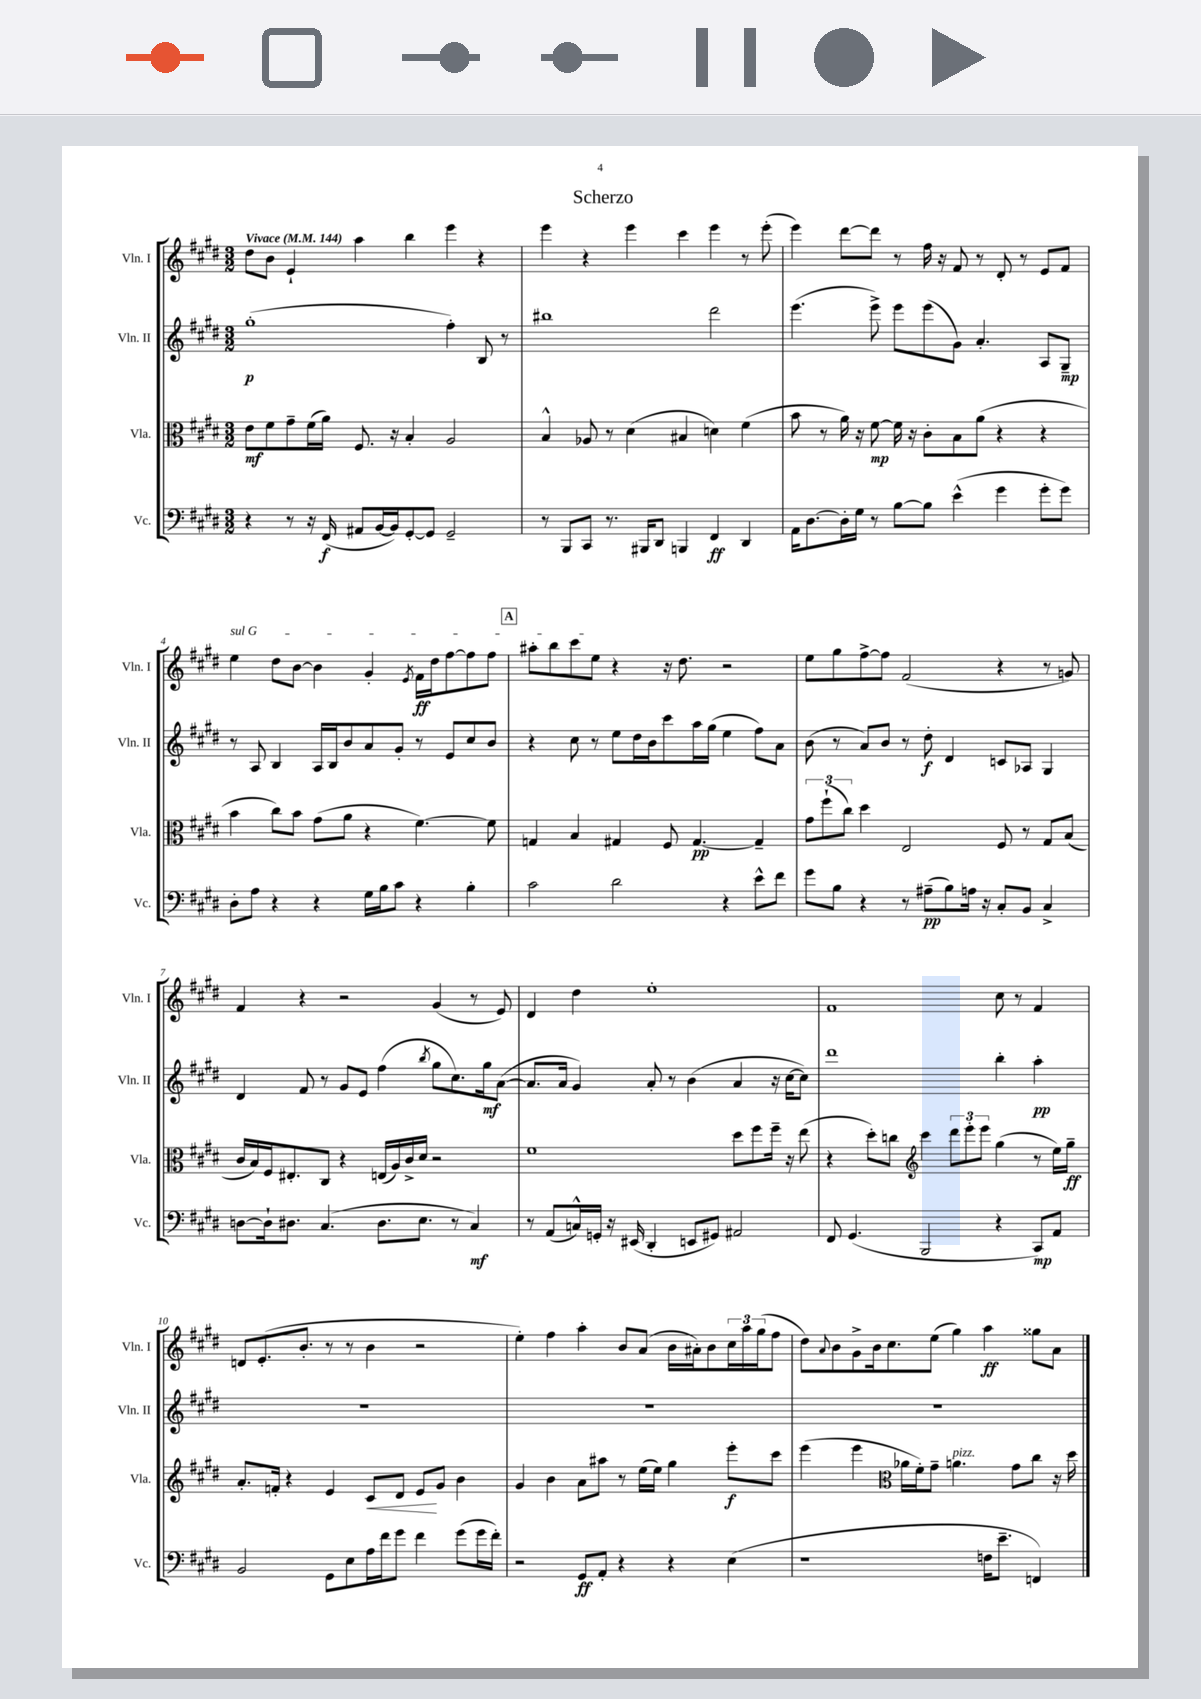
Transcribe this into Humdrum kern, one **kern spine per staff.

**kern	**kern	**kern	**kern
*staff4	*staff3	*staff2	*staff1
*clefF4	*clefC3	*clefG2	*clefG2
*k[f#c#g#d#]	*k[f#c#g#d#]	*k[f#c#g#d#]	*k[f#c#g#d#]
*M3/2	*M3/2	*M3/2	*M3/2
*MM144	*MM144	*MM144	*MM144
4r	8e	(1gg#'	8dd#
.	8f#	.	8b
8r	8g#~	.	4e`
16r	(16f#	.	.
(16FF#	16a)	.	.
8AA#	8.F#	.	4aa
[16BB	.	.	.
16BB])	16r	.	.
[8GG#'	4B'	.	4bb
8GG#]	.	.	.
2GG#~	2A	4ff#')	4eee
.	.	8B	4r
.	.	8r	.
=	=	=	=
8r	4B^^	1bb#	4eee
8BBB	.	.	.
8CC#	8A-	.	4r
8.r	8r	.	.
.	(4d#	.	4eee
16BBB#	.	.	.
8DD#	.	.	.
4BBB	4B#	.	4ccc#
4FF#	4d)	2ddd#	4eee
4DD#	(4f#	.	8r
.	.	.	(8eee'
=	=	=	=
16AA	8b	(4.eee	4eee)
[8.D#	.	.	.
.	8r	.	.
16D#']	16a)	.	[8ddd#
16G#	16r	.	.
8r	[8f#	8eee^)	8ddd#]
[8B	16f#]	8eee	8r
.	16r	.	.
8B]	8c#'	(8eee	16ff#
.	.	.	16r
(4e^^	8B	8g#)	8f#
.	(8a	4.a'	8r
4g#	4r	.	8d#'
.	.	.	8r
8g#'	4r	8A	8e
8g#)	.	8G#~	8f#
=	=	=	=
8D#'	4b	8r	4ee
8A	.	8A	.
4r	8cc#)	4B	8dd#
.	8b	.	[8b
4r	(8g#	16A	4b]
.	.	16B	.
.	8a	8b	.
16G#	4r	8a	4g#'
16B	.	.	.
8c#	.	8g#'	.
.	.	.	8qe
4r	[4.f#)	8r	16f#
.	.	.	16dd#
.	.	8e	[8ff#
4B'	.	8cc#	8ff#]
.	8f#]	8b	8ff#
=	=	=	=
2c#	4G	4r	8aa#'
.	.	.	8bb
.	4B	8cc#	8ccc#
.	.	8r	8ee
2d#	4G#	8ee	4r
.	.	16dd#	.
.	.	16b	.
.	8F#	8ccc#	16r
.	.	.	8.dd#
.	[4.G#	16aa	.
.	.	(16gg#	.
4r	.	4ee	2r
8e^^	4G#~]	8ff#)	.
8f#	.	8a	.
=	=	=	=
8g#	12g#	(8b	8ee
.	(12ff#`	.	.
8B	.	8r	8gg#
.	12cc#)	.	.
4r	4dd#	8a)	[8ff#^
.	.	8b	8ff#]
8r	2E	8r	(2f#
(8A#~	.	8dd#'	.
8B)	.	4d#	.
16A	.	.	.
16r	.	.	.
8C#'	8F#	8c	4r
8BB	8r	8A-	.
4C#^	8G#	4G#	8r
.	(8B	.	8g)
=	=	=	=
[8D	16c#	4d#	4f#
.	16B)	.	.
16D`]	16F#	.	.
8.D#	8.E#'	.	.
.	.	8f#	4r
(4.C#	8C#	8r	.
.	4r	8g#	2r
.	.	8e	.
8.D#	(16E	(4ff#	.
.	16A)	.	.
.	16c#^	.	.
8.E	16d#	.	.
.	.	8qbb	.
.	2r	8gg#	(4g#
8r	.	8.cc#)	.
4C#)	.	.	8r
.	.	16gg#	.
.	.	([8a	8e)
=	=	=	=
8r	1f#	8.a]	4d#
(8AA	.	.	.
.	.	16a	.
16C^^)	.	4g#)	4dd#
16GG'	.	.	.
16r	.	.	.
(16EE#	.	.	.
4DD#'	.	8a'	1ee'
.	.	8r	.
8EE	.	(4b	.
8GG#)	.	.	.
2AA#	8dd#	4a	.
.	8ff#	.	.
.	16ff#~	16r	.
.	16r	[16cc#	.
.	(8ee	8cc#])	.
=	=	=	=
8FF#	4r	1ddd#	1f#
(4.GG#	.	.	.
.	8dd#')	.	.
.	8cc	.	.
*	*clefG2	*	*
2BBB	4ccc#	.	.
.	12ddd#	.	.
.	12eee'	.	.
.	12eee	.	.
4r	(4gg#	4bb'	8cc#
.	.	.	8r
8CC#)	8r	4aa'	4f#
8AA	16ee)	.	.
.	16gg#~	.	.
=	=	=	=
2BB	8.a'	1.r	8d
.	.	.	(8.e'
.	16f'	.	.
.	4r	.	.
.	.	.	8.b'
8GG#	4e	.	8r
8E	.	.	8r
16A	8c#	.	4b
16f#	.	.	.
8g#	8d#	.	.
4f#	8e	.	2r
.	8g#	.	.
(8g#	4b	.	.
16g#	.	.	.
16f#')	.	.	.
=	=	=	=
2r	4g#	1.r	4ee')
.	4b	.	4ff#
8GG#	8a	.	4aa'
8AA'	8aa#	.	.
4r	8r	.	8b
.	(16ee	.	(8a
.	16ee)	.	.
4r	4gg#	.	16b
.	.	.	16a#')
.	.	.	8b
(4E	8eee'	.	24cc#
.	.	.	24aa
.	.	.	(24gg#
.	8ccc#	.	8ff#
=	=	=	=
1r	(4eee	1.r	8dd#)
.	.	.	8qqa
.	.	.	8b
.	4eee	.	8g#^
.	.	.	16b
.	.	.	8.cc#
*	*clefC3	*	*
.	16a-	.	.
.	16f#')	.	.
.	8g#~	.	(8ee
.	4.a	.	4gg#)
16F	.	.	4aa
8.e~	.	.	.
.	8g#	.	.
4FF)	8cc#	.	8gg##
.	16r	.	8a
.	16dd#	.	.
==	==	==	==
*-	*-	*-	*-
